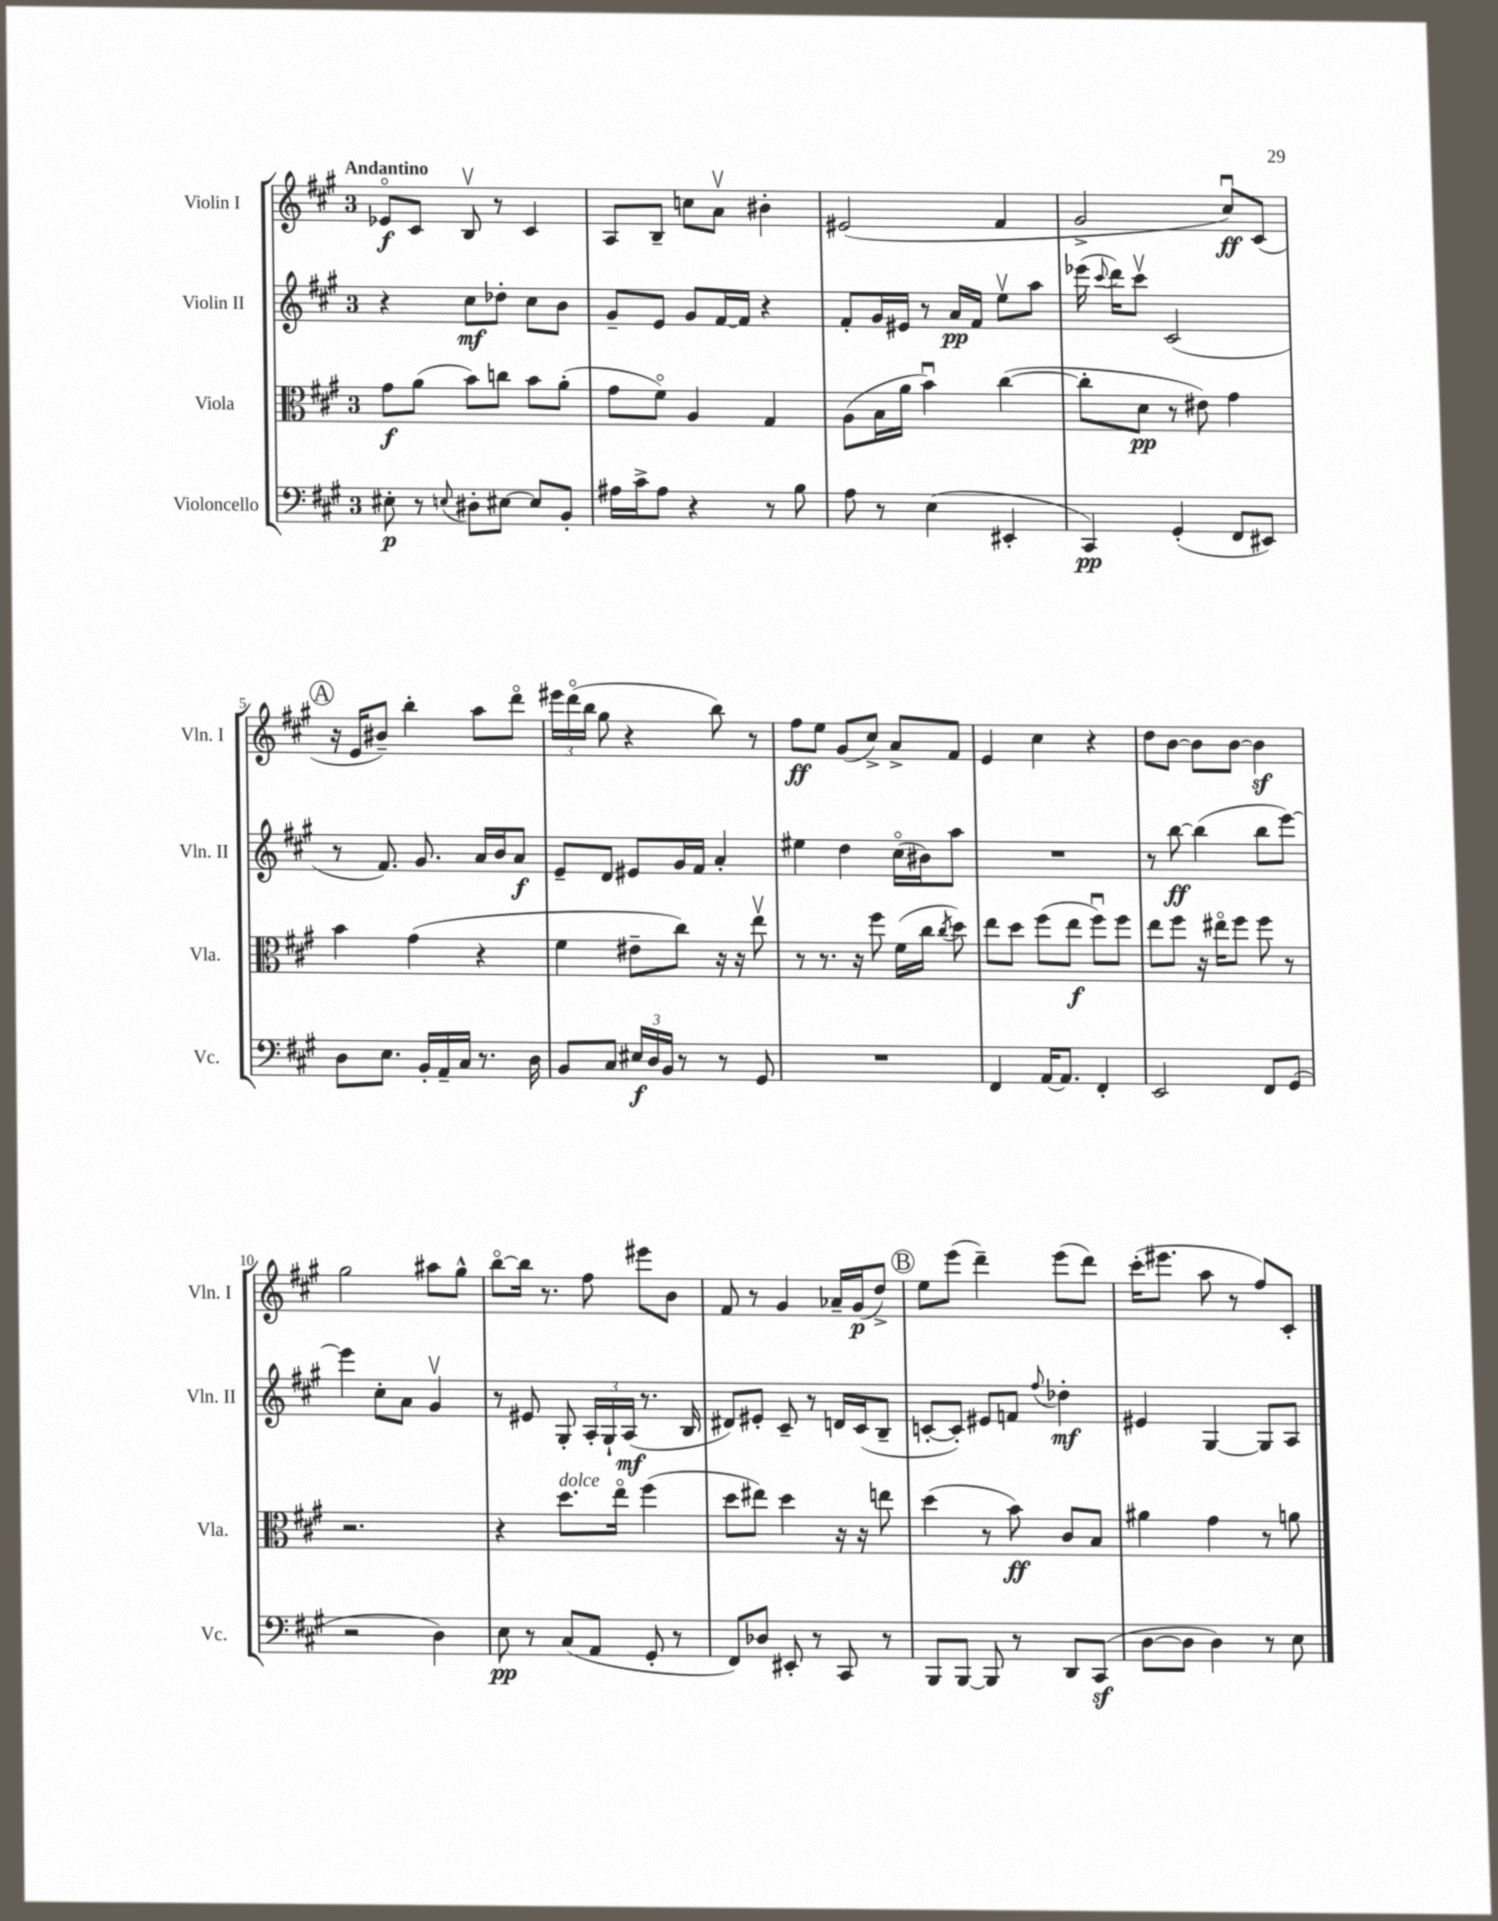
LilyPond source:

<<
\new StaffGroup <<
\new Staff = "s0" \with { instrumentName = "Violin I" shortInstrumentName = "Vln. I" } {
    \clef treble \key a \major \once \override Staff.TimeSignature.style = #'single-digit \time 3/4 \tempo "Andantino"
    \autoBeamOff ees'8[\flageolet\f cis'8] b8\upbow r8 cis'4 |
    a8[ b8]-- c''8[ a'8]\upbow bis'4-. |
    eis'2( fis'4 |
    gis'2-> cis''8[\downbow\ff) cis'8]( |
    \mark \markup { \circle "A" } r16 e'16[ bis'8]--) b''4-. a''8[ d'''8]\flageolet |
    \tuplet 3/2 { eis'''16[ d'''16\flageolet( b''16] } gis''8 r4 b''8) r8 |
    fis''8[\ff e''8] gis'8[( cis''8]->) a'8[-> fis'8] |
    e'4 cis''4 r4 |
    d''8[ b'8]~ b'8[ b'8]~ b'4\sf |
    gis''2 ais''8[ gis''8]-^ |
    b''8[~\flageolet b''16] r8. fis''8 eis'''8[ b'8] |
    fis'8 r8 gis'4 aes'16[-- gis'16\p( d''8]->) |
    \mark \markup { \circle "B" } e''8[ e'''8]( d'''4--) e'''8[( d'''8]) |
    cis'''16[-.( eis'''8.] a''8 r8 fis''8[) cis'8]-. \bar "|." |
}
\new Staff = "s1" \with { instrumentName = "Violin II" shortInstrumentName = "Vln. II" } {
    \clef treble \key a \major \once \override Staff.TimeSignature.style = #'single-digit \time 3/4
    \autoBeamOff r4 cis''8[\mf des''8]-. cis''8[ b'8] |
    gis'8[-- e'8] gis'8[ fis'16~ fis'16] r4 |
    fis'8[-. gis'16 eis'16] r8 a'16[\pp fis'16] e''8[\upbow a''8] |
    ees'''16( \appoggiatura { cis'''8 } d'''16[) cis'''8]\upbow cis'2( |
    \mark \markup { \circle "A" } r8 fis'8.) gis'8. a'16[ b'16 a'8]\f |
    e'8[-- d'8] eis'8[ gis'16 fis'16] a'4-. |
    eis''4 d''4 cis''16[\flageolet( bis'16) a''8] |
    R2. |
    r8 b''8~\ff b''4( b''8[ e'''8]~) |
    e'''4 cis''8[-. a'8] gis'4\upbow |
    r8 eis'8 gis8-. \tuplet 3/2 { a16[-. gis16-! a16]\mf( } r8. b16 |
    dis'8[) eis'8]-. cis'8-- r8 d'16[ cis'16( b8]-- |
    \mark \markup { \circle "B" } c'8[~-. c'8]-.) eis'8[ f'8] \appoggiatura { fis''8 } des''4-.\mf |
    eis'4 gis4~ gis8[ a8] \bar "|." |
}
\new Staff = "s2" \with { instrumentName = "Viola" shortInstrumentName = "Vla." } {
    \clef alto \key a \major \once \override Staff.TimeSignature.style = #'single-digit \time 3/4
    \autoBeamOff gis'8[\f a'8]( b'8[) c''8] b'8[ a'8]-.( |
    gis'8[ fis'8]\flageolet) a4 gis4 |
    a8[( b16 a'16] b'4\downbow) cis''4~( |
    cis''8[-. d'8]\pp r8 eis'8) gis'4 |
    \mark \markup { \circle "A" } b'4 gis'4( r4 |
    fis'4 eis'8[-- cis''8]) r16 r16 e''8\upbow |
    r8 r8. r16 fis''8 fis'16[( cis''16] \acciaccatura { cis''8 } d''8) |
    e''8[ d''8] fis''8[( e''8]\f fis''8[\downbow) fis''8] |
    e''8[ fis''8] r16 eis''16[\flageolet fis''8] fis''8 r8 |
    r2. |
    r4 d''8.[^\markup { \italic "dolce" } e''16]\flageolet fis''4( |
    d''8[ eis''8]) d''4 r16 r16 e''8 |
    \mark \markup { \circle "B" } d''4( r8 b'8\ff) cis'8[ b8] |
    ais'4 gis'4 r8 a'8 \bar "|." |
}
\new Staff = "s3" \with { instrumentName = "Violoncello" shortInstrumentName = "Vc." } {
    \clef bass \key a \major \once \override Staff.TimeSignature.style = #'single-digit \time 3/4
    \autoBeamOff eis8-.\p r8 \appoggiatura { e8 } dis8[-. eis8]~ eis8[ b,8]-. |
    ais16[ cis'16-> ais8] r4 r8 b8 |
    a8 r8 e4( eis,4-. |
    cis,4\pp) gis,4-.( fis,8[ eis,8]) |
    \mark \markup { \circle "A" } d8[ e8.] b,16[-. a,16-- cis16] r8. d16 |
    b,8[ cis8] \tuplet 3/2 { eis16[\f d16 b,16] } r8 r8 gis,8 |
    R2. |
    fis,4 a,16[~ a,8.] fis,4-. |
    e,2 fis,8[ gis,8]( |
    r2 d4) |
    e8\pp r8 cis8[( a,8] gis,8-. r8 |
    fis,8[) des8] eis,8-. r8 cis,8 r8 |
    \mark \markup { \circle "B" } b,,8[ b,,8]~ b,,8 r8 d,8[ cis,8]\sf( |
    d8[~ d8] d4) r8 e8 \bar "|." |
}
>>
>>
